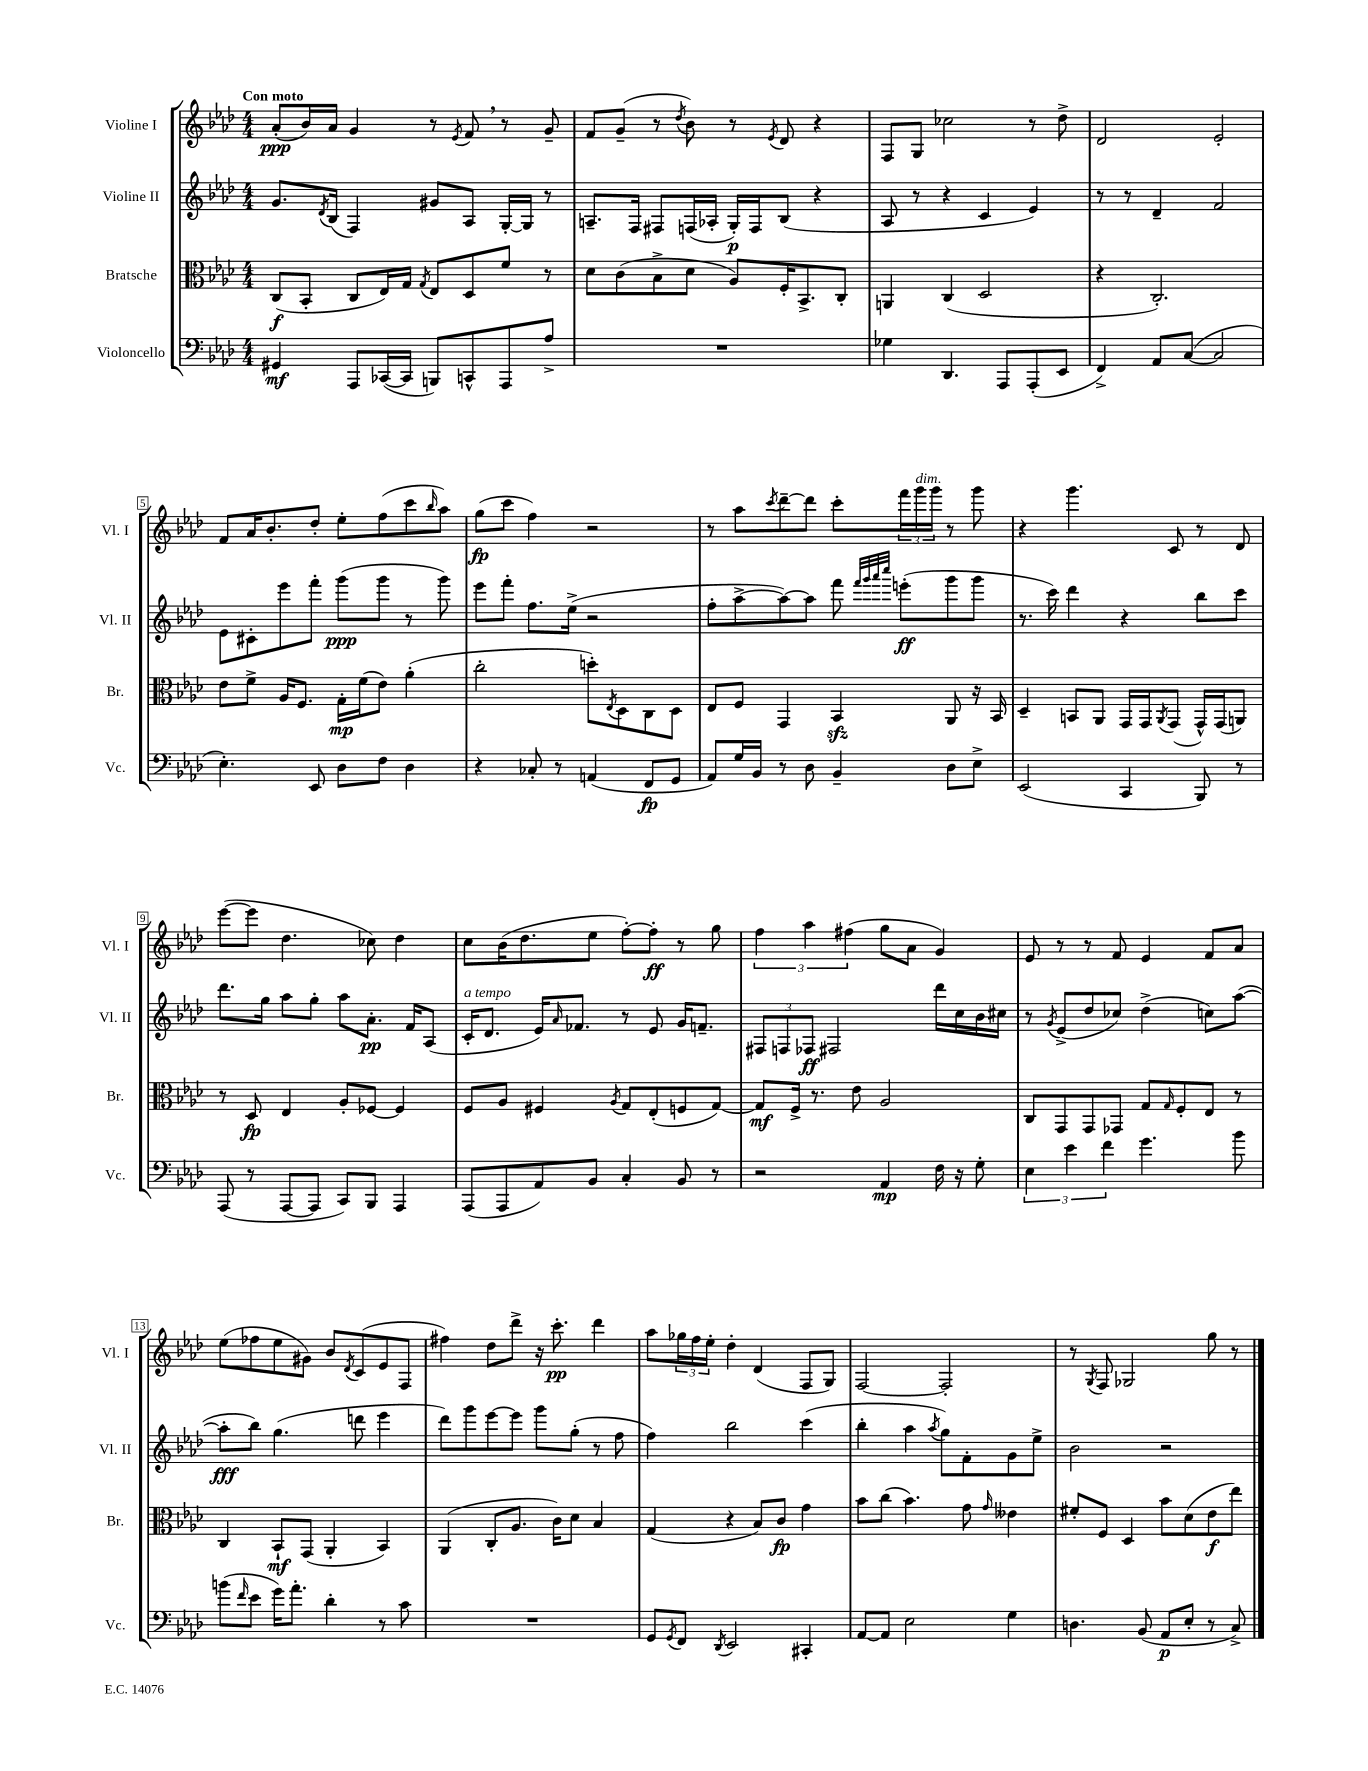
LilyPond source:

<<
\new StaffGroup <<
\new Staff = "s0" \with { instrumentName = "Violine I" shortInstrumentName = "Vl. I" } {
    \clef treble \key aes \major \numericTimeSignature \time 4/4 \tempo "Con moto"
    aes'8-.\ppp( bes'16) aes'16 g'4 r8 \acciaccatura { ees'8 } f'8 \breathe r8 g'8-- |
    f'8 g'8--( r8 \acciaccatura { des''8 } bes'8) r8 \acciaccatura { ees'8 } des'8 r4 |
    f8 g8 ces''2 r8 des''8-> |
    des'2 ees'2-. |
    f'8 aes'16 bes'8.-. des''8-. ees''8-. f''8( c'''8 \grace { bes''16 } aes''8) |
    g''8\fp( c'''8 f''4) r2 |
    r8 aes''8 \acciaccatura { c'''8 } des'''8~-- des'''8 c'''8-. \tuplet 3/2 { f'''16 g'''16^\markup { \italic "dim." } g'''16 } r8 g'''8 |
    r4 g'''4. c'8 r8 des'8 |
    ees'''8~( ees'''8 des''4. ces''8) des''4 |
    c''8 bes'16( des''8. ees''8 f''8~-.) f''8-.\ff r8 g''8 |
    \tuplet 3/2 { f''4 aes''4 fis''4( } g''8 aes'8 g'4) |
    ees'8 r8 r8 f'8 ees'4 f'8 aes'8 |
    ees''8( fes''8 ees''8 gis'8) bes'8 \acciaccatura { des'8 } c'8( ees'8 f8 |
    fis''4) des''8 des'''8-> r16 c'''8.-.\pp des'''4 |
    aes''8 \tuplet 3/2 { ges''16 f''16 ees''16-. } des''4-. des'4( f8 g8) |
    f2~ f2-. |
    r8 \acciaccatura { g8 } f8 ges2 g''8 r8 \bar "|." |
}
\new Staff = "s1" \with { instrumentName = "Violine II" shortInstrumentName = "Vl. II" } {
    \clef treble \key aes \major \numericTimeSignature \time 4/4
    g'8. \acciaccatura { des'8 } bes16( f4) gis'8 aes8 g16~-. g16 r8 |
    a8.-- f16 fis8 f16( aes16-. g16-.\p) f16 bes8( r4 |
    aes8 r8 r4 c'4 ees'4) |
    r8 r8 des'4-- f'2 |
    ees'8 cis'8-. ees'''8 f'''8-. g'''8\ppp( g'''8 r8 g'''8) |
    ees'''8 f'''8-. f''8. ees''16->( r2 |
    f''8-. aes''8~-> aes''8~) aes''8 f'''8 \grace { f'''32 g'''32 aes'''32 c''''32 } e'''8-.\ff( g'''8 g'''8 |
    r8. c'''16) des'''4 r4 bes''8 c'''8 |
    des'''8. g''16 aes''8 g''8-. aes''8 aes'8.-.\pp f'16 aes8( |
    c'16-.^\markup { \italic "a tempo" } des'8. ees'16) \grace { aes'16 } fes'8. r8 ees'8 g'16 f'8.-- |
    \tuplet 3/2 { fis8 f8 fes8\ff } fis2 des'''16 c''16 bes'16 cis''16 |
    r8 \acciaccatura { g'8 } ees'8->( des''8 ces''8) des''4->( c''8) aes''8~( |
    aes''8-.\fff bes''8) g''4.( d'''8 ees'''4 |
    des'''8) g'''8 ees'''8~ ees'''8 g'''8 g''8-.( r8 f''8 |
    f''4) bes''2 c'''4( |
    bes''4-. aes''4 \acciaccatura { aes''8 } g''8) f'8-. g'8 ees''8-> |
    bes'2 r2 \bar "|." |
}
\new Staff = "s2" \with { instrumentName = "Bratsche" shortInstrumentName = "Br." } {
    \clef alto \key aes \major \numericTimeSignature \time 4/4
    c8\f( bes,8-. c8 ees16) g16 \acciaccatura { g8 } ees8 des8 f'8 r8 |
    des'8 c'8( bes8-> des'8 aes8) f16-. bes,8.-> c8-. |
    a,4 c4( des2 |
    r4 c2.-.) |
    ees'8 f'8-> aes16 f8. g16-.\mp f'16( ees'8) aes'4-.( |
    c''2-. d''8-.) \acciaccatura { ees8 } des8 c8 des8 |
    ees8 f8 g,4 bes,4\sfz aes,8 r16 bes,16 |
    des4-- b,8 aes,8 g,16 g,16 \acciaccatura { aes,8 } g,8( g,16-^) g,16( a,8) |
    r8 des8\fp ees4 aes8-. fes8~ fes4 |
    f8 aes8 fis4 \acciaccatura { aes8 } g8 ees8-.( f8 g8~) |
    g8\mf f16-> r8. ees'8 aes2 |
    c8 g,8 g,8 ges,8 g8 \grace { g16 } f8-. ees8 r8 |
    c4 bes,8-!\mf g,8( aes,4-. bes,4) |
    aes,4( c8-. aes8. c'16) des'8 bes4 |
    g4( r4 bes8) c'8\fp g'4 |
    bes'8 c''8( bes'4.) g'8 \grace { g'16 } eeses'4 |
    fis'8-. f8 des4 bes'8 des'8( ees'8\f ees''8) \bar "|." |
}
\new Staff = "s3" \with { instrumentName = "Violoncello" shortInstrumentName = "Vc." } {
    \clef bass \key aes \major \numericTimeSignature \time 4/4
    gis,4\mf aes,,8 ces,16~( ces,16 b,,8) c,8-^ aes,,8 aes8-> |
    R1 |
    ges4 des,4. aes,,8 aes,,8-.( ees,8 |
    f,4->) aes,8 c8~( c2 |
    ees4.-.) ees,8 des8 f8 des4 |
    r4 ces8-. r8 a,4( f,8\fp g,8 |
    aes,8) g16 bes,16 r8 des8 bes,4-- des8 ees8-> |
    ees,2( c,4 bes,,8) r8 |
    aes,,8( r8 aes,,8~ aes,,8 c,8) bes,,8 aes,,4 |
    aes,,8( aes,,8 aes,8) bes,8 c4-. bes,8 r8 |
    r2 aes,4\mp f16 r16 g8-. |
    \tuplet 3/2 { ees4 ees'4 f'4 } g'4. bes'8 |
    b'8( \grace { f'16 } ees'8 g'16) aes'8.-. des'4-. r8 c'8 |
    R1 |
    g,8 \acciaccatura { g,8 } f,8 \acciaccatura { des,8 } ees,2 cis,4-. |
    aes,8~ aes,8 ees2 g4 |
    d4. bes,8( aes,8\p ees8-. r8 c8->) \bar "|." |
}
>>
>>
\layout { \context { \Score \override BarNumber.stencil = #(make-stencil-boxer 0.1 0.3 ly:text-interface::print) } }
